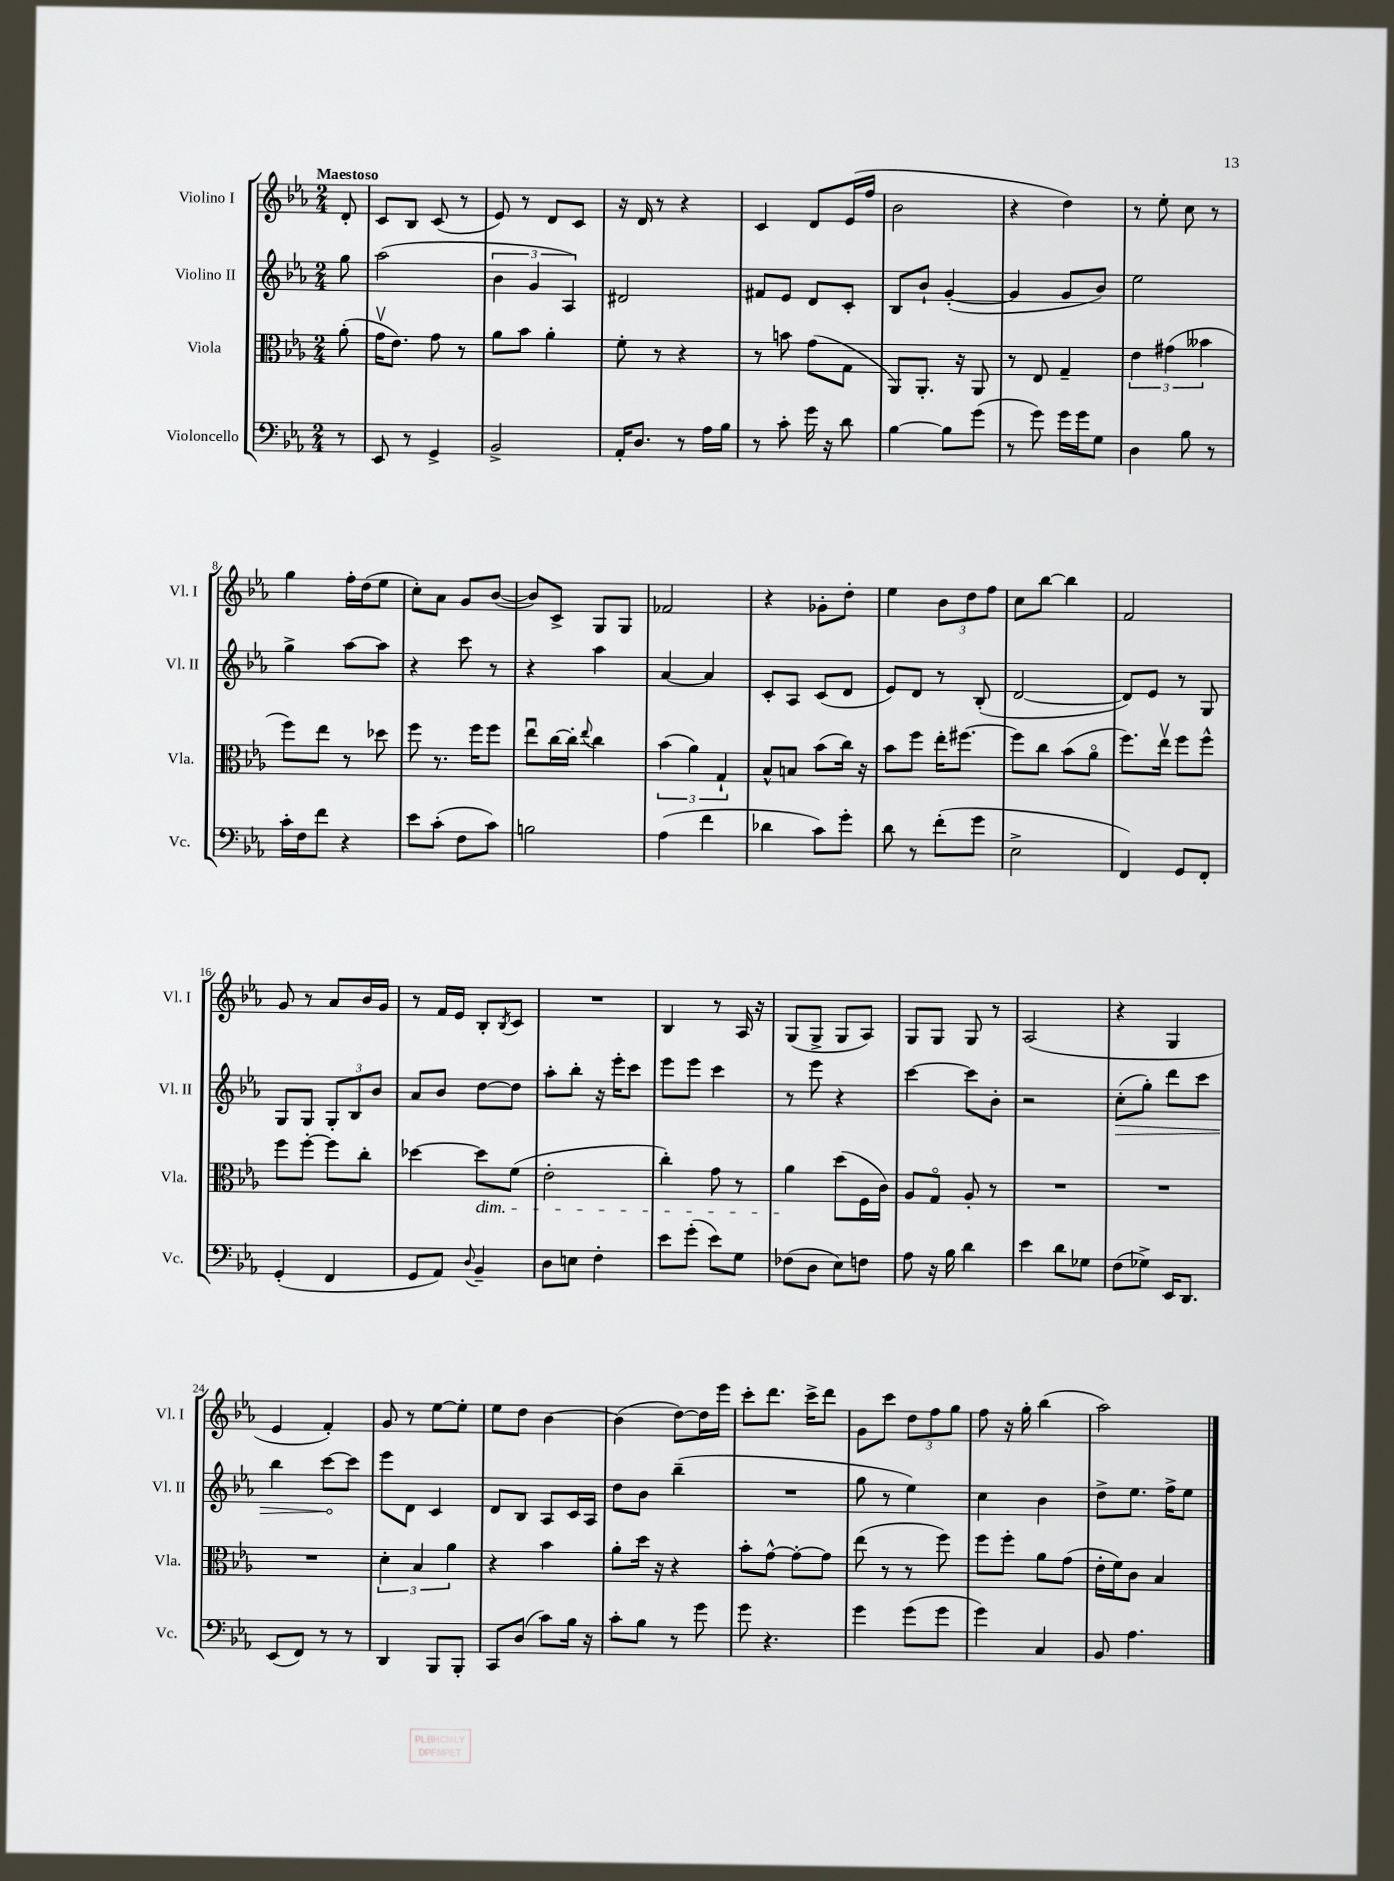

**kern	**kern	**kern	**kern
*staff4	*staff3	*staff2	*staff1
*clefF4	*clefC3	*clefG2	*clefG2
*k[b-e-a-]	*k[b-e-a-]	*k[b-e-a-]	*k[b-e-a-]
*M2/4	*M2/4	*M2/4	*M2/4
8r	(8a-'\	8gg\	8d'/
=	=	=	=
8EE-/	16gv\LK	(2aa-\	8c/L
.	8.e-\J)	.	.
8r	.	.	8B-/J
4GG^/	8g\	.	(8c/
.	8r	.	8r
=	=	=	=
2BB-^/	8a-\L	6b-\	8e-/)
.	8b-\J	.	8r
.	.	6g/	.
.	4a-'\	.	8d/L
.	.	6A-/)	.
.	.	.	8c/J
=	=	=	=
16AA-'/LK	8f'\	2d#/	16r
8.D/J	.	.	16d/
.	8r	.	8r
8r	4r	.	4r
16A-\LL	.	.	.
16B-\JJ	.	.	.
=	=	=	=
8r	8r	8f#/L	4c/
8c'\	8b\	8e-/J	.
16g\	(8g\L	8d/L	8d/L
16r	.	.	.
8d\	8G\J	8c'/J	(16e-/L
.	.	.	16ff/JJ
=	=	=	=
[4B-\	8AA-/L)	8B-/L	2b-\
.	8.AA-'/J	8b-`/J	.
8B-\]L	.	([4g'/	.
.	16r	.	.
(8g\J	8AA-/	.	.
=	=	=	=
8r	8r	4g/]	4r
8g\)	8E-/	.	.
16g\LL	4G~/	8g/L	4dd\)
16g\J	.	.	.
8G\J	.	8b-/J)	.
=	=	=	=
4D\	6e-\	2ee-\	8r
.	.	.	8ee-'\
.	(6g#\	.	.
8B-\	.	.	8cc\
.	6b--\	.	.
8r	.	.	8r
=	=	=	=
16c'\LL	8ff\L)	4gg^\	4gg\
16F\J	.	.	.
8f\J	8ee-\J	.	.
4r	8r	[8aa-\L	16ff'\LL
.	.	.	(16dd\J
.	8dd-\	8aa-\]J	8ee-\J
=	=	=	=
8e-\L	8ff\	4r	8cc'\L)
(8c'\J	8.r	.	8a-\J
8F\L	.	8ccc\	8g/L
.	16ff\LK	.	.
8c\J)	8ff\J	8r	([8b-/J
=	=	=	=
2B\	8ee-u\L	4r	8b-/]L)
.	[16cc\L	.	8c^/J
.	16cc'\]JJ	.	.
.	8qqee-/	.	.
.	4cc\	4aa-\	8G/L
.	.	.	8G/J
=	=	=	=
(4A-\	(6b-\	[4a-/	2f-/
.	6a-\)	.	.
4f\	.	4a-/]	.
.	6G`/	.	.
=	=	=	=
4d-\	8B-^^/L	8c'/L	4r
.	8B/J	8A-/J	.
8c\L)	(8b-\L	(8c/L	8g-'\L
8g'\J	16cc\Jk)	8d/J	8dd'\J
.	16r	.	.
=	=	=	=
8d\	8b-\L	8e-/L)	4ee-\
8r	8ff\J	8d/J	.
(8f'\L	16ee-'\LK	8r	12b-\L
.	[8.ff#\J	.	.
.	.	.	12dd\
8g\J	.	(8B-'/	.
.	.	.	12ff\J
=	=	=	=
2E-^\	8ff#\]L	[2d/	8cc\L
.	8cc\J	.	[8bb-\J
.	(8b-\L	.	4bb-\]
.	8a-o\J	.	.
=	=	=	=
4FF/)	8.ff\L)	8d/]L)	2f/
.	.	8e-/J	.
.	16ee-v\Jk	.	.
8GG/L	8ff\L	8r	.
8FF'/J	8ff^^\J	8G/	.
=	=	=	=
(4GG'/	8ff\L	8G/L	8g/
.	[8ff'\J	8G/J	8r
4FF/	8ff\]L	12G'/L	8a-/L
.	.	12B-/	.
.	8cc'\J	.	16b-/L
.	.	12b-/J	.
.	.	.	16g/JJ
=	=	=	=
8GG/L	[4dd-\	8a-/L	8r
8AA-/J)	.	8b-/J	16f/LL
.	.	.	16e-/JJ
8qqD/	.	.	.
4BB-~/	8dd-\]L	[8dd\L	8B-'/L
.	.	.	8qB-/
.	(8f\J	8dd\]J	8c/J
=	=	=	=
8D\L	2e-'\	8aa-'\L	2r
8E\J	.	8bb-'\J	.
4F'\	.	16r	.
.	.	16eee-'\LK	.
.	.	8ccc\J	.
=	=	=	=
8e-\L	4cc'\)	8eee-\L	4B-/
(8g'\J	.	8eee-\J	.
8e-\L)	8g\	4ccc\	8r
8G\J	8r	.	16A-/
.	.	.	16r
=	=	=	=
(8F-\L	4a-\	8r	(8G/L
8D\J	.	8eee-\	8G^/J
8E-\L)	(8dd\L	4r	8G/L
8F\J	16F\L	.	8A-/J)
.	16c\JJ)	.	.
=	=	=	=
8A-\	8A-/L	[4ccc\	8G/L
16r	8Go/J	.	8G/J
16B-\	.	.	.
4d\	8A-'/	8ccc\]L	8G/
.	8r	8b-'\J	8r
=	=	=	=
4e-\	2r	2r	(2A-/
8d\L	.	.	.
8G-\J	.	.	.
=	=	=	=
(8F\L	2r	(8cc'\L	4r
8G-^\J)	.	8gg'\J)	.
16EE-/LK	.	8ddd\L	4G/
8.DD/J	.	.	.
.	.	8ccc\J	.
=	=	=	=
(8EE-/L	2r	4bb-\	4e-/
8FF/J)	.	.	.
8r	.	[8ccc\L	4f'/)
8r	.	8ccc\]J	.
=	=	=	=
4DD/	6d'\	8eee-\L	8g/
.	.	8d\J	8r
.	6B-/	.	.
8BBB-/L	.	4c/	[8ee-\L
.	6a-\	.	.
8BBB-'/J	.	.	8ee-'\]J
=	=	=	=
8CC/L	4r	8d/L	8ee-\L
(8D/J	.	8B-/J	8dd\J
8c\L)	4b-\	8A-/L	[4b-\
16B-\Jk	.	16c/L	.
16r	.	16A-/JJ	.
=	=	=	=
8c'\L	8a-'\L	8dd\L	(4b-\]
8B-\J	16dd\Jk	8b-\J	.
.	16r	.	.
8r	4r	(4bb-~\	[8dd\L)
8g\	.	.	16dd\]L
.	.	.	16eee-\JJ
=	=	=	=
8g\	8b-'\L	2r	8ccc'\L
4.r	[8g^^\J	.	8.ddd\J
.	8g'\_L	.	.
.	.	.	16ccc^\LK
.	8g\]J	.	8ddd\J
=	=	=	=
4g\	(8ee-\	8gg\	8g\L
.	8r	8r	8ccc\J
(8g\L	8r	4ee-\)	12dd\L
.	.	.	12ff\
8g\J	8ff\)	.	.
.	.	.	12gg\J
=	=	=	=
4g\)	8ff\L	4cc\	8ff\
.	8ff'\J	.	16r
.	.	.	16gg'\
4C/	8a-\L	4b-\	(4bb-\
.	(8g\J	.	.
=	=	=	=
8BB-/	16e-'\LL	8dd^\L	2aa-\)
.	16f\J)	.	.
4.A-\	8c\J	8.ee-\J	.
.	4B-/	.	.
.	.	16ff^\LK	.
.	.	8ee-\J	.
==	==	==	==
*-	*-	*-	*-
